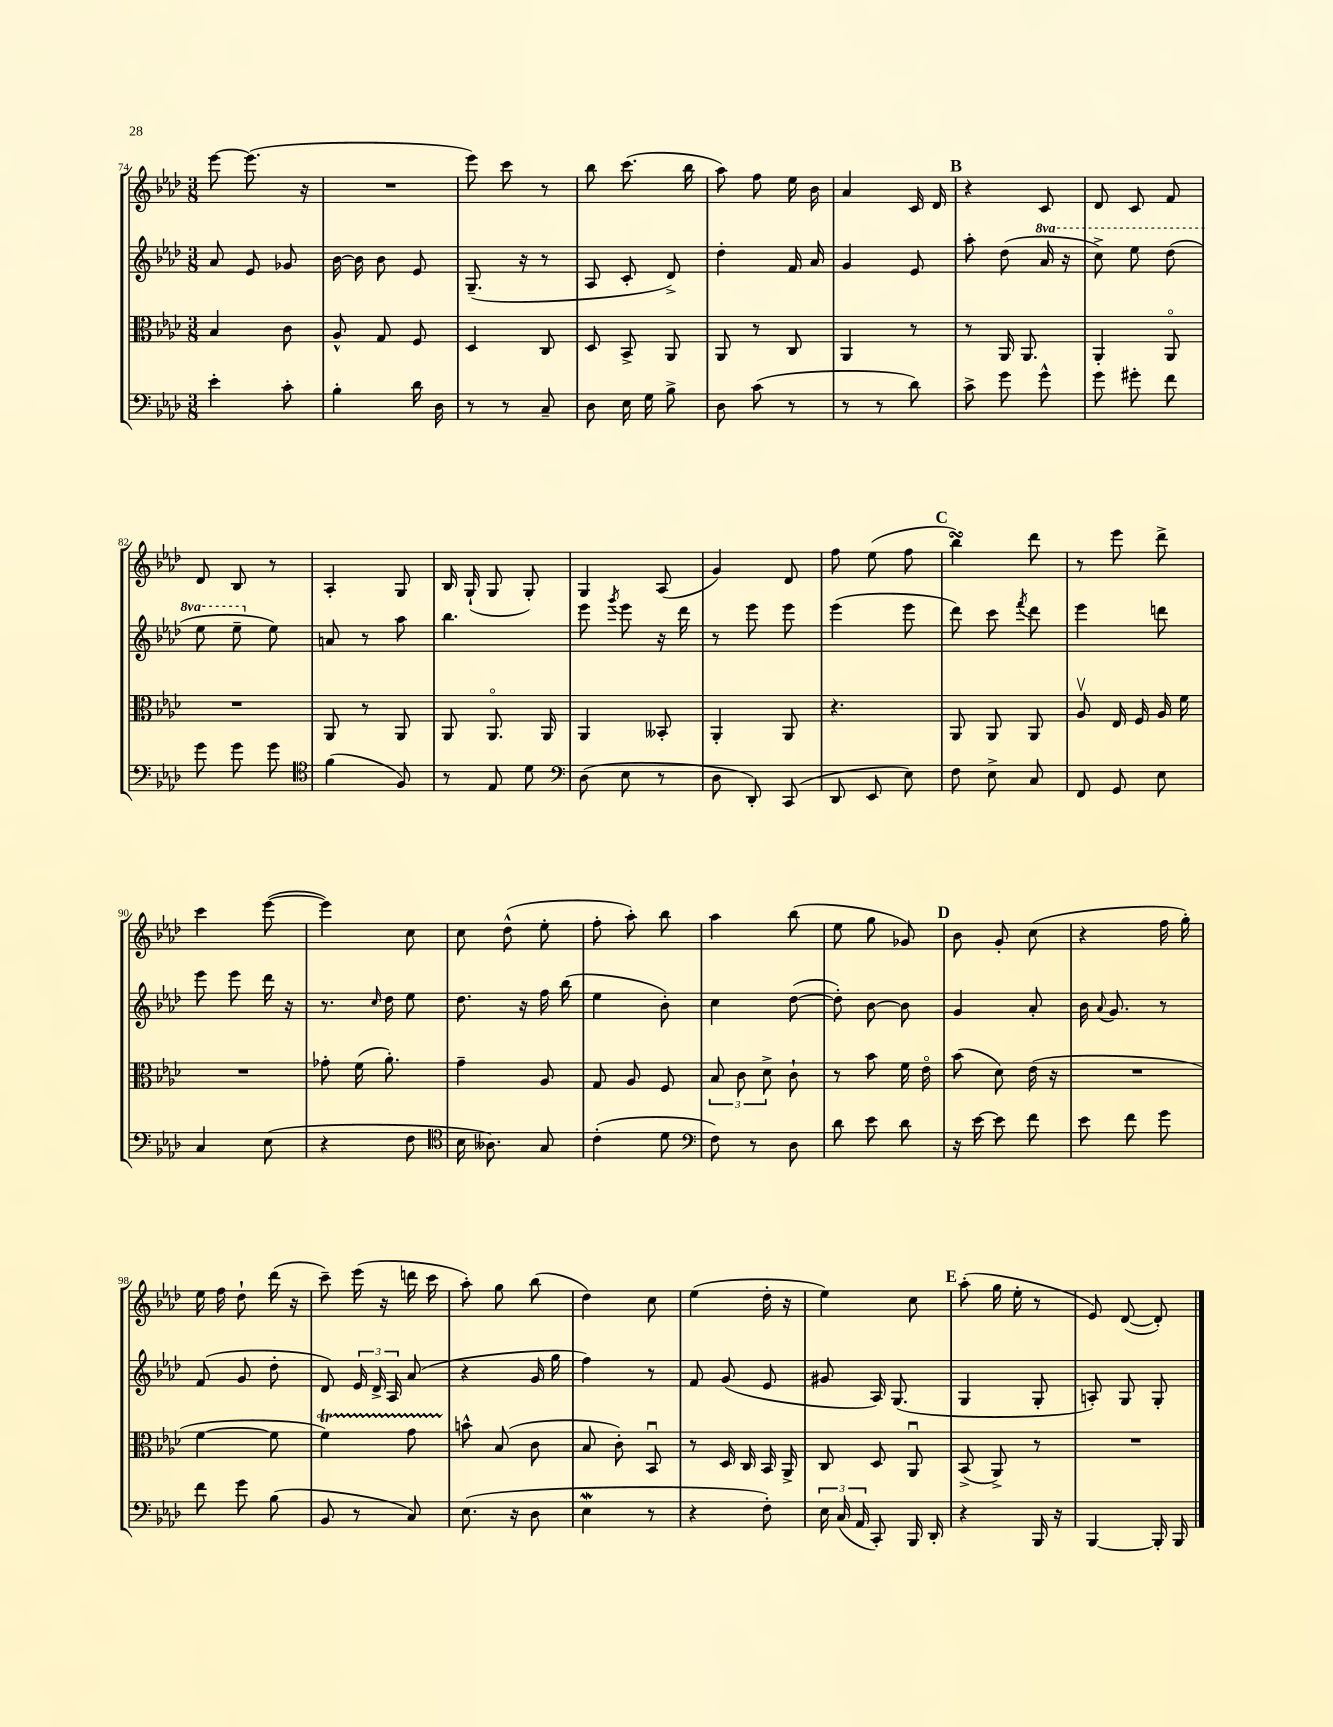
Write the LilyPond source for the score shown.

<<
\new StaffGroup <<
\new Staff = "s0" {
    \clef treble \key aes \major \numericTimeSignature \time 3/8
    \autoBeamOff ees'''8~ ees'''8.( r16 |
    R4. |
    ees'''8) c'''8 r8 |
    bes''8 c'''8.( bes''16 |
    aes''8) f''8 ees''16 bes'16 |
    aes'4 c'16 des'16 |
    \mark \markup { \bold "B" } r4 c'8 |
    des'8 c'8 f'8 |
    des'8 bes8 r8 |
    aes4-. g8 |
    bes16 g16-!( g8 g8-.) |
    g4 aes8( |
    g'4) des'8 |
    f''8 ees''8( f''8 |
    \mark \markup { \bold "C" } bes''4\turn) des'''8 |
    r8 ees'''8 des'''8-> |
    c'''4 ees'''8~( |
    ees'''4) c''8 |
    c''8 des''8-^( ees''8-. |
    f''8-. aes''8-.) bes''8 |
    aes''4 bes''8( |
    ees''8 g''8 ges'8) |
    \mark \markup { \bold "D" } bes'8 g'8-. c''8( |
    r4 f''16 g''16-.) |
    ees''16 f''16 des''8-! des'''16( r16 |
    c'''8--) ees'''16( r16 d'''16 c'''16 |
    aes''8-.) g''8 bes''8( |
    des''4) c''8 |
    ees''4( des''16-. r16 |
    ees''4) c''8 |
    \mark \markup { \bold "E" } aes''8-.( g''16 ees''16-. r8 |
    ees'8) des'8~( des'8-.) \bar "|." |
}
\new Staff = "s1" {
    \clef treble \key aes \major \numericTimeSignature \time 3/8 \set Staff.ottavationMarkups = #ottavation-simple-ordinals
    \autoBeamOff aes'8 ees'8 ges'8 |
    bes'16~ bes'16 bes'8 ees'8 |
    g8.--( r16 r8 |
    aes8 c'8-. des'8->) |
    des''4-. f'16 aes'16 |
    g'4 ees'8 |
    \mark \markup { \bold "B" } aes''8-. des''8( \ottava #1 aes''16 r16 |
    c'''8->) ees'''8 des'''8( |
    ees'''8 ees'''8-- \ottava #0 ees''8) |
    a'8 r8 aes''8 |
    bes''4. |
    ees'''8 \acciaccatura { g'''8 } ees'''8 r16 des'''16 |
    r8 ees'''8 ees'''8 |
    ees'''4( ees'''8 |
    \mark \markup { \bold "C" } des'''8) c'''8 \acciaccatura { f'''8 } des'''8 |
    ees'''4 d'''8 |
    ees'''8 ees'''8 des'''16 r16 |
    r8. \grace { c''16 } des''16 ees''8 |
    des''8. r16 f''16 bes''16( |
    ees''4 bes'8-.) |
    c''4 des''8~( |
    des''8-.) bes'8~ bes'8 |
    \mark \markup { \bold "D" } g'4 aes'8-. |
    bes'16 \appoggiatura { aes'8 } g'8. r8 |
    f'8( g'8 des''8-. |
    des'8) \tuplet 3/2 { ees'16 des'16-> aes16 } aes'8( |
    r4 g'16 g''16 |
    f''4) r8 |
    f'8 g'8( ees'8 |
    gis'8 aes16) g8.( |
    \mark \markup { \bold "E" } g4 g8-. |
    a8-.) g8 g8-. \bar "|." |
}
\new Staff = "s2" {
    \clef alto \key aes \major \numericTimeSignature \time 3/8
    \autoBeamOff bes4 c'8 |
    aes8-^ g8 f8 |
    des4 c8 |
    des8 bes,8-> aes,8 |
    aes,8 r8 c8 |
    aes,4 r8 |
    \mark \markup { \bold "B" } r8 aes,16 aes,8. |
    aes,4-. aes,8\flageolet |
    R4. |
    aes,8 r8 aes,8 |
    aes,8 aes,8.\flageolet aes,16 |
    aes,4 beses,8-. |
    aes,4-. aes,8 |
    r4. |
    \mark \markup { \bold "C" } aes,8 aes,8 aes,8 |
    aes8\upbow ees16 f16 aes16 f'16 |
    R4. |
    ges'8-. f'16( aes'8.-.) |
    g'4-- aes8 |
    g8 aes8 f8 |
    \tuplet 3/2 { bes8 c'8 des'8-> } c'8-! |
    r8 bes'8 f'16 ees'16\flageolet |
    \mark \markup { \bold "D" } bes'8( des'8) ees'16( r16 |
    R4. |
    f'4~ f'8 |
    f'4\startTrillSpan) g'8 |
    b'8-^\stopTrillSpan bes8( c'8 |
    bes8 c'8-.) bes,8\downbow |
    r8 des16 c16 bes,16 aes,16-> |
    c8 des8 aes,8\downbow |
    \mark \markup { \bold "E" } bes,8->( aes,8->) r8 |
    R4. \bar "|." |
}
\new Staff = "s3" {
    \clef bass \key aes \major \numericTimeSignature \time 3/8
    \autoBeamOff ees'4-. c'8-. |
    bes4-. des'16 des16 |
    r8 r8 c8-- |
    des8 ees16 g16 bes8-> |
    des8 c'8( r8 |
    r8 r8 des'8) |
    \mark \markup { \bold "B" } c'8-> g'8 g'8-^ |
    g'8 gis'8-. f'8 |
    g'8 g'8 g'8 |
    \clef tenor f'4( f8) |
    r8 ees8 des'8 |
    \clef bass des8( ees8 r8 |
    des8 des,8-.) c,8( |
    des,8 ees,8 ees8) |
    \mark \markup { \bold "C" } f8 ees8-> c8 |
    f,8 g,8 ees8 |
    c4 ees8( |
    r4 f8 |
    \clef tenor bes16 aeses8.) g8 |
    c'4-.( des'8 |
    \clef bass f8) r8 des8 |
    des'8 ees'8 des'8 |
    \mark \markup { \bold "D" } r16 ees'16~ ees'8 f'8 |
    ees'8 f'8 g'8 |
    f'8 g'8 bes8( |
    bes,8 r8 c8) |
    ees8.( r16 des8 |
    ees4\mordent r8 |
    r4 f8-.) |
    \tuplet 3/2 { ees16 c16( aes,16 } c,8-.) bes,,16 des,16-. |
    \mark \markup { \bold "E" } r4 bes,,16 r16 |
    bes,,4~ bes,,16-. bes,,16 \bar "|." |
}
>>
>>
\layout { \context { \Score currentBarNumber = #74 } }
